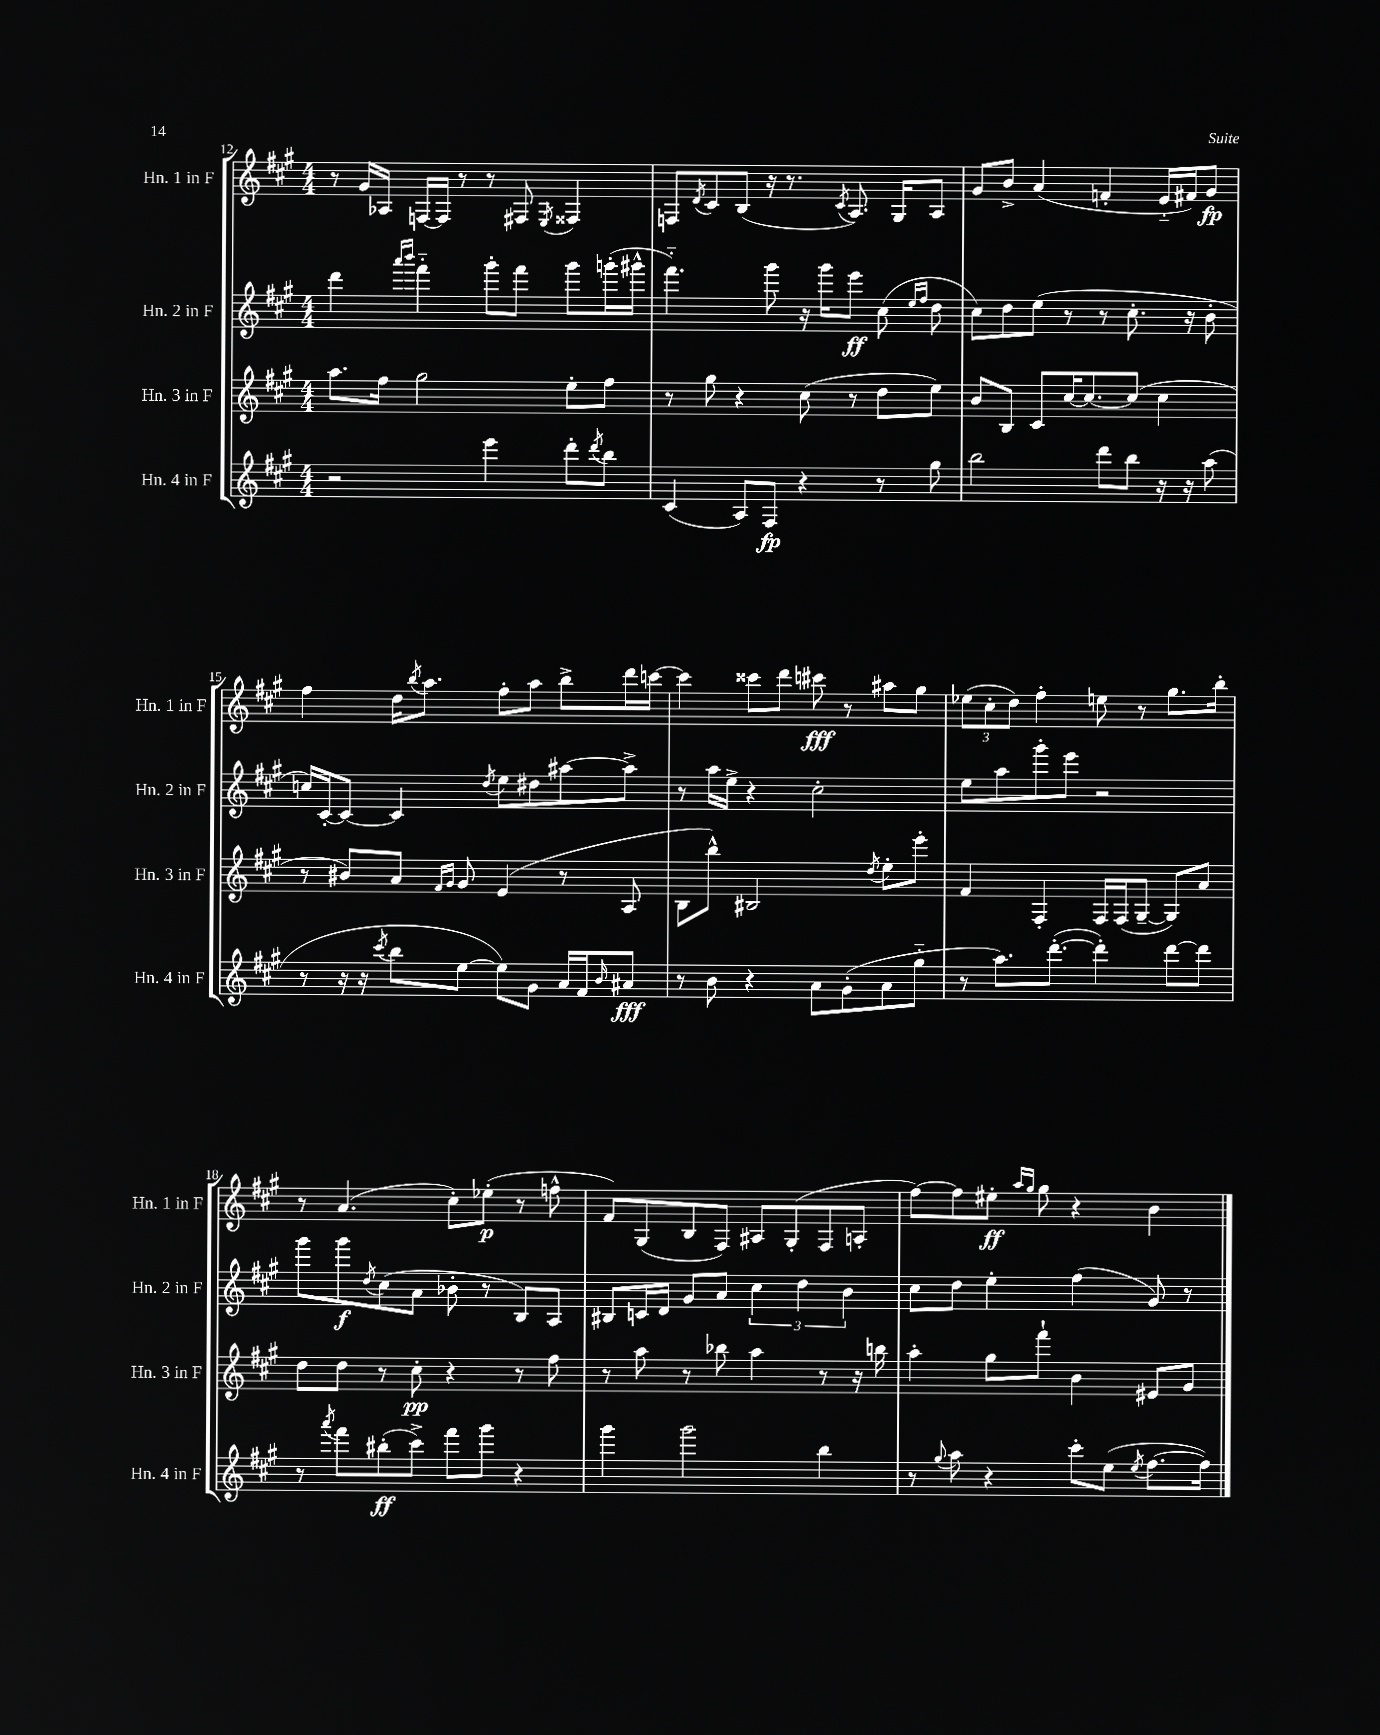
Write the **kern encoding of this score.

**kern	**kern	**kern	**kern
*staff4	*staff3	*staff2	*staff1
*clefG2	*clefG2	*clefG2	*clefG2
*k[f#c#g#]	*k[f#c#g#]	*k[f#c#g#]	*k[f#c#g#]
*M4/4	*M4/4	*M4/4	*M4/4
2r	8.aa	4ddd	8r
.	.	.	16g#
.	16ff#	.	16A-
.	.	16qqaaa	.
.	.	16qqbbb	.
.	2gg#	4fff#'~	[16F
.	.	.	16F]
.	.	.	8r
4eee	.	8ggg#'	8r
.	.	8fff#	8F#
.	.	.	8qE
8ddd'	8ee'	8ggg#	4F##
8qddd	.	.	.
8bb	8ff#	(16ggg'	.
.	.	16ggg#^^	.
=	=	=	=
(4c#	8r	4.fff#'~)	8F
.	.	.	8qd
.	8gg#	.	8c#
8A)	4r	.	(8B
8F#	.	8ggg#	16r
.	.	.	8.r
4r	(8cc#	16r	.
.	.	16ggg#	.
.	.	.	8qc#
.	8r	8eee	8.A)
8r	8dd	(8cc#	.
.	.	.	16G#
.	.	16qqee	.
.	.	16qqff#	.
8gg#	8ee)	8dd	8A
=	=	=	=
2bb	8b	8cc#)	8g#
.	8B	8dd	8b^
.	8c#	(8ee	(4a
.	[16cc#	8r	.
.	8.cc#_	.	.
8ddd	.	8r	4f'
8bb	(8cc#]	8.cc#'	.
16r	4cc#	.	16e'~
16r	.	16r	16f#)
(8aa	.	8b'	8g#
=	=	=	=
8r	8r	16cc)	4ff#
.	.	[16c#'	.
16r	8b#)	8c#_	.
16r	.	.	.
8qccc#	.	.	.
8bb	8a	4c#]	16dd
.	.	.	8qbb
.	.	.	8.aa
.	16qqf#	.	.
.	16qqg#	.	.
[8ee	8g#	.	.
.	.	8qdd	.
8ee])	(4e	8ee	8ff#'
8g#	.	8dd#	8aa
16a	8r	[8aa#	8bb^
16f#	.	.	.
16qqb	.	.	.
8a#	8A	8aa#^]	16ddd
.	.	.	[16ccc
=	=	=	=
8r	8B	8r	4ccc]
8b	8bb^^)	16aa	.
.	.	16ee^	.
4r	2B#	4r	8ccc##
.	.	.	8ddd
8a	.	2cc#'	8ccc#
(8g#'	.	.	8r
.	8qdd	.	.
8a	8ee'	.	8aa#
8gg#'~	8eee'	.	8gg#
=	=	=	=
8r	4f#	8ee	(12ee-
.	.	.	12cc#'
8.aa)	.	8aa	.
.	.	.	12dd)
.	4F#'	8ggg#'	4ff#'
([8.ddd'	.	.	.
.	.	8eee	.
4ddd'])	16F#	2r	8ee
.	(16F#	.	.
.	[8G#~	.	8r
[8ddd	8G#])	.	8.gg#
8ddd]	8a	.	.
.	.	.	16bb'
=	=	=	=
8r	8dd	8ggg#	8r
8qaaa	.	.	.
8fff#	8dd	8ggg#	(4.a
.	.	8qdd	.
(8bb#'	8r	(8cc#	.
8ccc#^)	8cc#'	8a	.
8fff#	4r	8b-'	8cc#')
8ggg#	.	8r	(8ee-'
4r	8r	8B)	8r
.	8ff#	8A	8ff^^
=	=	=	=
4ggg#	8r	8B#	8f#)
.	8aa	16c	(8G#
.	.	16d	.
2ggg#	8r	8g#	8B
.	8bb-	8a	8F#)
.	4aa	6cc#	8A#
.	.	.	(8G#'
.	.	6dd	.
4bb	8r	.	8F#
.	.	6b	.
.	16r	.	8A'
.	16bb	.	.
=	=	=	=
8r	4aa'	8cc#	[8ff#)
8qqgg#	.	.	.
8aa	.	8dd	8ff#]
4r	8gg#	4ee'	8ee#'
.	.	.	16qqaa
.	.	.	16qqgg#
.	8fff#`	.	8gg#
8ccc#'	4b	(4ff#	4r
(8ee	.	.	.
8qee	.	.	.
[8.ff#	8e#	8g#)	4b
.	8g#	8r	.
16ff#])	.	.	.
==	==	==	==
*-	*-	*-	*-
